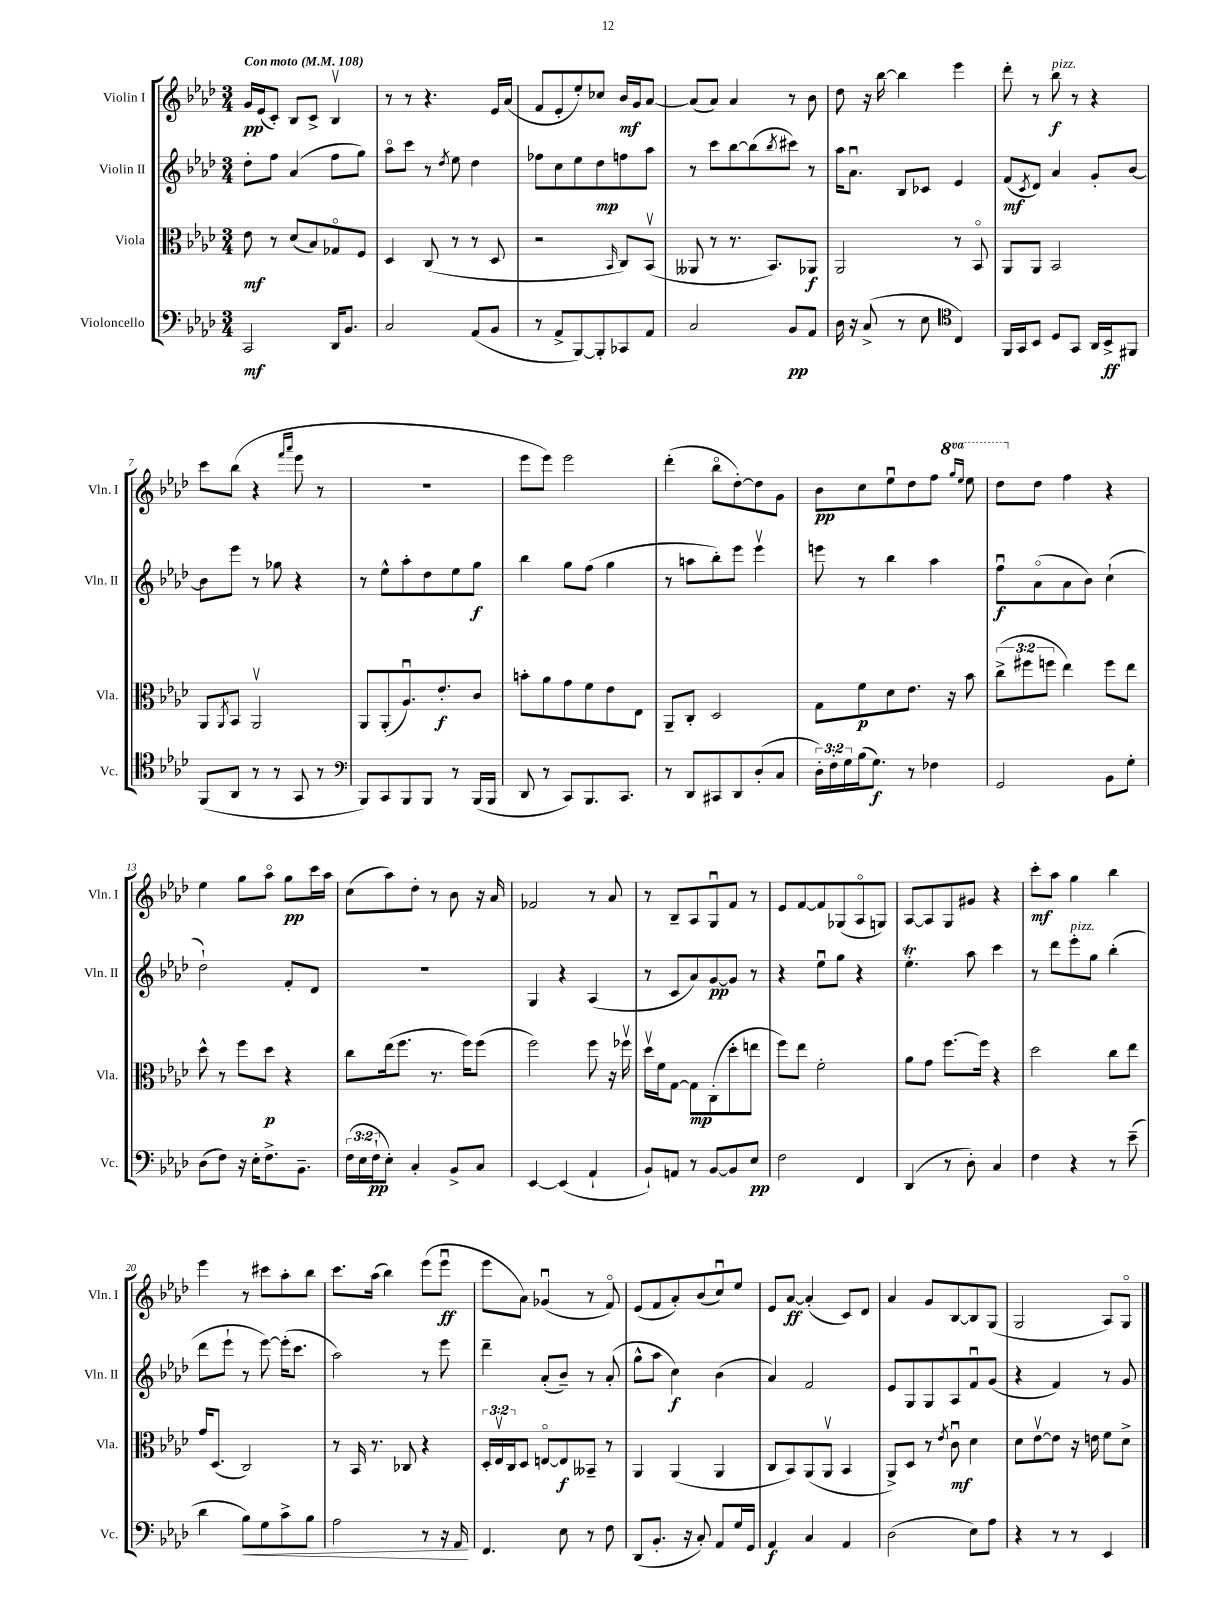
<<
\new StaffGroup <<
\new Staff = "s0" \with { instrumentName = "Violin I" shortInstrumentName = "Vln. I" } {
    \clef treble \key aes \major \numericTimeSignature \time 3/4 \set Staff.ottavationMarkups = #ottavation-simple-ordinals \tempo "Con moto" 4 = 108
    g'16\pp ees'16( c'8-.) bes8 c'8-> bes4\upbow |
    r8 r8 r4. ees'16 aes'16( |
    f'8 ees'8-. ees''8-.) ces''8 bes'16\mf g'16 aes'8~ |
    aes'8( aes'8) aes'4 r8 bes'8 |
    des''8 r16 bes''16~ bes''4 ees'''4 |
    des'''8-. r8 bes''8\f^\markup { \italic "pizz." } r8 r4 |
    c'''8 bes''8( r4 \grace { f'''16 aes'''16 } ees'''8 r8 |
    R2. |
    ees'''8 ees'''8) ees'''2 |
    des'''4-.( bes''8\flageolet des''8~-.) des''8 g'8 |
    bes'8\pp c''8 ees''8\downbow des''8 f''8 \ottava #1 \grace { g'''16 ees'''16 } ees'''8 |
    des'''8 \ottava #0 des''8 f''4 r4 |
    ees''4 g''8 aes''8\flageolet g''8\pp c'''16 aes''16 |
    c''8( aes''8) des''8-. r8 bes'8 r16 aes'16 |
    fes'2 r8 aes'8 |
    r8 bes8-- aes8 g8\downbow f'8 r8 |
    ees'8 f'8~ f'8 ges8( aes8\flageolet g8) |
    aes8~ aes8 g8 gis'8 r4 |
    c'''8-.\mf aes''8 g''4 bes''4 |
    ees'''4 r8 cis'''8 aes''8-. bes''8 |
    c'''8. aes''16( bes''4) ees'''8( ees'''8\downbow\ff |
    ees'''8 aes'8) ges'4\downbow( r8 f'8\flageolet) |
    ees'8( f'8 aes'8-.) bes'8( c''8\downbow) ees''8 |
    ees'8 aes'8~\ff aes'4-.( c'8) des'8 |
    aes'4 g'8 bes8~ bes8 g8( |
    g2 aes8) g8\flageolet \bar "|." |
}
\new Staff = "s1" \with { instrumentName = "Violin II" shortInstrumentName = "Vln. II" } {
    \clef treble \key aes \major \numericTimeSignature \time 3/4
    des''8-. f''8 aes'4( f''8 g''8) |
    aes''8\flageolet c'''8 r8 \acciaccatura { des''8 } ees''8 des''4 |
    fes''8 c''8 ees''8 des''8\mp f''8 aes''8 |
    r8 c'''8 bes''8~ bes''8( \acciaccatura { bes''8 } cis'''8) r8 |
    aes''16 aes'8.\downbow bes8 ces'8 ees'4 |
    f'8\mf( \acciaccatura { c'8 } des'8) aes'4 g'8-. bes'8~ |
    bes'8 ees'''8 r8 ges''8 r4 |
    r8 ees''8-^ aes''8-. des''8 ees''8 g''8\f |
    bes''4 g''8 f''8( g''4 |
    r8 a''8 bes''8-.) ees'''8 ees'''4\upbow |
    e'''8 r8 bes''4 aes''4 |
    f''8\downbow\f aes'8\flageolet( aes'8 bes'8) c''4-!( |
    des''2-!) f'8-. des'8 |
    R2. |
    g4 r4 aes4( |
    r8 c'8 aes'8) g'8~\pp g'8 r8 |
    r4 ees''8\downbow g''8 r4 |
    ees''4.-.\trill aes''8 c'''4 |
    r8 des'''8 ees'''8-.^\markup { \italic "pizz." } g''8 bes''4-.( |
    des'''8 ees'''8-! r8 ees'''8~) ees'''16-.( c'''8. |
    aes''2) r8 ees'''8 |
    des'''4-- aes'8-.( bes'8--) r8 aes'8-.( |
    g''8-^ aes''8 c''4\f) bes'4( |
    aes'4) f'2 |
    ees'8 g8 g8 aes8 f'8\downbow g'8( |
    r4 f'4) r8 g'8 \bar "|." |
}
\new Staff = "s2" \with { instrumentName = "Viola" shortInstrumentName = "Vla." } {
    \clef alto \key aes \major \numericTimeSignature \time 3/4 \override Staff.TupletNumber.text = #tuplet-number::calc-fraction-text
    ees'8\mf r8 des'8( bes8) ges8\flageolet f8 |
    des4 c8( r8 r8 des8 |
    r2 \grace { bes,16 } c8) bes,8\upbow( |
    aeses,8 r8 r8. bes,8.) aes,8\f |
    aes,2 r8 bes,8\flageolet |
    aes,8 aes,8 bes,2 |
    aes,8 \acciaccatura { aes,8 } bes,8 aes,2\upbow |
    aes,8 aes,8-.( aes8.\downbow) ees'8.-.\f c'8 |
    b'8-. aes'8 g'8 f'8 ees'8 ees8 |
    aes,8-- c8-. des2 |
    g8 f'8\p des'8 ees'8. r16 bes'8 |
    \tuplet 3/2 { c''8->( fis''8 f''8 } ees''4) f''8 ees''8 |
    des''8-^ r8 f''8 des''8\p r4 |
    c''8 ees''16( f''8. r8. f''16) f''8( |
    f''2) f''8 r16 fes''16\upbow |
    des''16\upbow f'16 g8~ g8\mp c8-.( des''8-. e''8 |
    f''8) ees''8 f'2-. |
    aes'8 g'8 f''8.~ f''16 r4 |
    des''2 c''8 ees''8 |
    g'16 des8.( c2) |
    r8 bes,16 r8. ces8 r4 |
    \tuplet 3/2 { des16-. ees16\upbow c16 } des8 e8~\flageolet e8\f beses,8-- r8 |
    aes,4 aes,4( aes,4 |
    c8 bes,8) aes,8( aes,8\upbow bes,4 |
    aes,8->) des8 r8 \acciaccatura { ees'8 } c'8\downbow\mf des'4 |
    des'8 ees'8~\upbow ees'8 r16 e'16 f'8 des'8-> \bar "|." |
}
\new Staff = "s3" \with { instrumentName = "Violoncello" shortInstrumentName = "Vc." } {
    \clef bass \key aes \major \numericTimeSignature \time 3/4 \override Staff.TupletNumber.text = #tuplet-number::calc-fraction-text
    c,2\mf des,16 bes,8. |
    c2 aes,8( bes,8 |
    r8 aes,8-> bes,,8~) bes,,8-. ces,8 aes,8 |
    c2 bes,8\pp aes,8 |
    des16 r16 c8->( r8 ees8 \clef tenor c4) |
    f,16 g,16 bes,8 des8 g,8 aes,16 bes,16->\ff fis,8 |
    f,8( aes,8 r8 r8 g,8 r8 |
    \clef bass bes,,8) c,8 bes,,8 bes,,8 r8 bes,,16( bes,,16 |
    des,8 r8 c,8) bes,,8. c,8. |
    r8 des,8 cis,8 des,8 des8-.( c8 |
    \tuplet 3/2 { des16-.) f16-. g16 } bes16( g8.\f) r8 fes4 |
    g,2 bes,8 g8-. |
    des8( f8) r16 ees16-. f8.-> bes,8.-- |
    \tuplet 3/2 { f16( ees16 f16-!\pp } ees8-.) c4-. bes,8-> c8 |
    ees,4~ ees,4( aes,4-! |
    bes,8-!) a,8 r8 bes,8~ bes,8 ees8\pp |
    f2 f,4 |
    des,4( r8 des8-.) c4 |
    f4 r4 r8 ees'8--( |
    des'4 bes8\<) g8 c'8-> bes8 |
    aes2 r8 r16 aes,16\! |
    f,4. ees8 r8 f8 |
    des,8( bes,8.-. r16 c8-.) aes,8 g16 g,16 |
    aes,4\f c4 aes,4 |
    des2( ees8) aes8 |
    r4 r8 r8 ees,4 \bar "|." |
}
>>
>>
